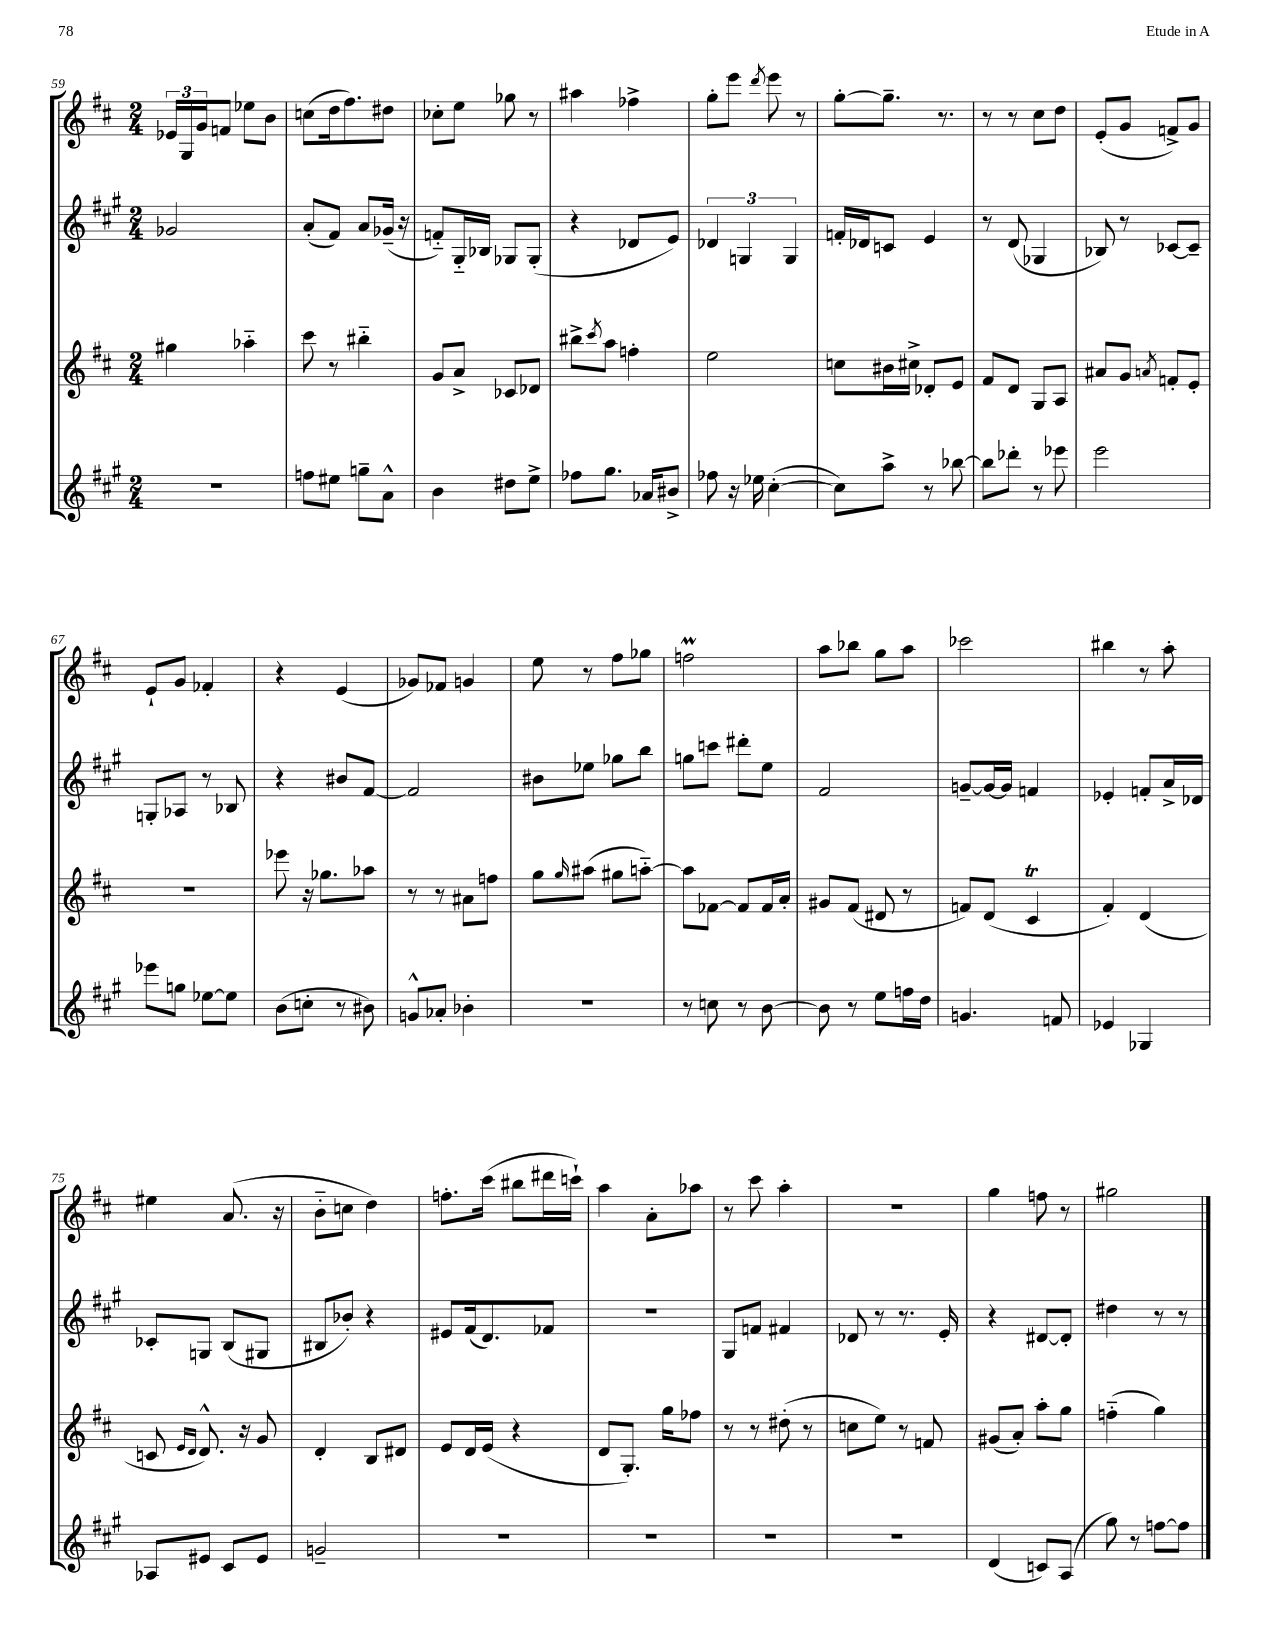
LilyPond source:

<<
\new StaffGroup <<
\new Staff = "s0" {
    \clef treble \key d \major \numericTimeSignature \time 2/4
    \tuplet 3/2 { ees'16 g16 g'16 } f'8 ees''8 b'8 |
    c''8( d''16 fis''8.) dis''8 |
    ces''8-. e''8 ges''8 r8 |
    ais''4 fes''4-> |
    g''8-. e'''8 \acciaccatura { d'''8 } e'''8 r8 |
    g''8~-. g''8.-- r8. |
    r8 r8 cis''8 d''8 |
    e'8-.( g'8 f'8->) g'8 |
    e'8-! g'8 fes'4-. |
    r4 e'4( |
    ges'8) fes'8 g'4 |
    e''8 r8 fis''8 ges''8 |
    f''2\prall |
    a''8 bes''8 g''8 a''8 |
    ces'''2 |
    bis''4 r8 a''8-. |
    eis''4 a'8.( r16 |
    b'8-_ c''8 d''4) |
    f''8.-. cis'''16( bis''8 dis'''16 c'''16-!) |
    a''4 a'8-. aes''8 |
    r8 cis'''8 a''4-. |
    R2 |
    g''4 f''8 r8 |
    gis''2 \bar "|." |
}
\new Staff = "s1" {
    \clef treble \key a \major \numericTimeSignature \time 2/4
    ges'2 |
    a'8-.( fis'8) a'8 ges'16--( r16 |
    f'8-_) gis16-_ bes16 ges8 ges8-.( |
    r4 des'8 e'8) |
    \tuplet 3/2 { des'4 g4 g4 } |
    f'16-. des'16 c'8 e'4 |
    r8 d'8( ges4 |
    bes8) r8 ces'8~ ces'8-- |
    g8-. aes8 r8 bes8 |
    r4 bis'8 fis'8~ |
    fis'2 |
    bis'8 ees''8 ges''8 b''8 |
    g''8 c'''8 dis'''8-. e''8 |
    fis'2 |
    g'8~-- g'16~ g'16 f'4 |
    ees'4-. f'8-. a'16-> des'16 |
    ces'8-. g8 b8( gis8 |
    bis8 bes'8-.) r4 |
    eis'8 fis'16( d'8.) fes'8 |
    r2 |
    gis8 f'8 fis'4 |
    des'8 r8 r8. e'16-. |
    r4 dis'8~ dis'8-. |
    dis''4 r8 r8 \bar "|." |
}
\new Staff = "s2" {
    \clef treble \key d \major \numericTimeSignature \time 2/4
    gis''4 aes''4-_ |
    cis'''8 r8 bis''4-_ |
    g'8 a'8-> ces'8 des'8 |
    bis''8-> \acciaccatura { cis'''8 } a''8 f''4-. |
    e''2 |
    c''8 bis'16 cis''16-> des'8-. e'8 |
    fis'8 d'8 g8 a8 |
    ais'8 g'8 \acciaccatura { a'8 } f'8-. e'8-. |
    R2 |
    ees'''8 r16 ges''8. aes''8 |
    r8 r8 ais'8 f''8 |
    g''8 \grace { g''16 } ais''8( gis''8 a''8~-_) |
    a''8 fes'8~ fes'8 fes'16 a'16-. |
    gis'8 fis'8( dis'8 r8 |
    f'8) d'8( cis'4\trill |
    fis'4-.) d'4( |
    c'8 \grace { e'16 d'16 } d'8.-^) r16 g'8 |
    d'4-. b8 dis'8 |
    e'8 d'16 e'16( r4 |
    d'8 g8.-.) g''16 fes''8 |
    r8 r8 dis''8-.( r8 |
    c''8 e''8) r8 f'8 |
    gis'8( a'8-.) a''8-. g''8 |
    f''4-_( g''4) \bar "|." |
}
\new Staff = "s3" {
    \clef treble \key a \major \numericTimeSignature \time 2/4
    r2 |
    f''8 eis''8 g''8-- a'8-^ |
    b'4 dis''8 e''8-> |
    fes''8 gis''8. aes'16 bis'8-> |
    fes''8 r16 ees''16 cis''4~-.( |
    cis''8) a''8-> r8 bes''8~ |
    bes''8 des'''8-. r8 ees'''8 |
    e'''2 |
    ees'''8 g''8 ees''8~ ees''8 |
    b'8( c''8-. r8 bis'8) |
    g'8-^ aes'8-. bes'4-. |
    R2 |
    r8 c''8 r8 b'8~ |
    b'8 r8 e''8 f''16 d''16 |
    g'4. f'8 |
    ees'4 ges4 |
    aes8 eis'8 cis'8 eis'8 |
    g'2-- |
    R2 |
    R2 |
    R2 |
    R2 |
    d'4( c'8) a8( |
    gis''8) r8 f''8~ f''8 \bar "|." |
}
>>
>>
\layout { \context { \Score currentBarNumber = #59 } }
